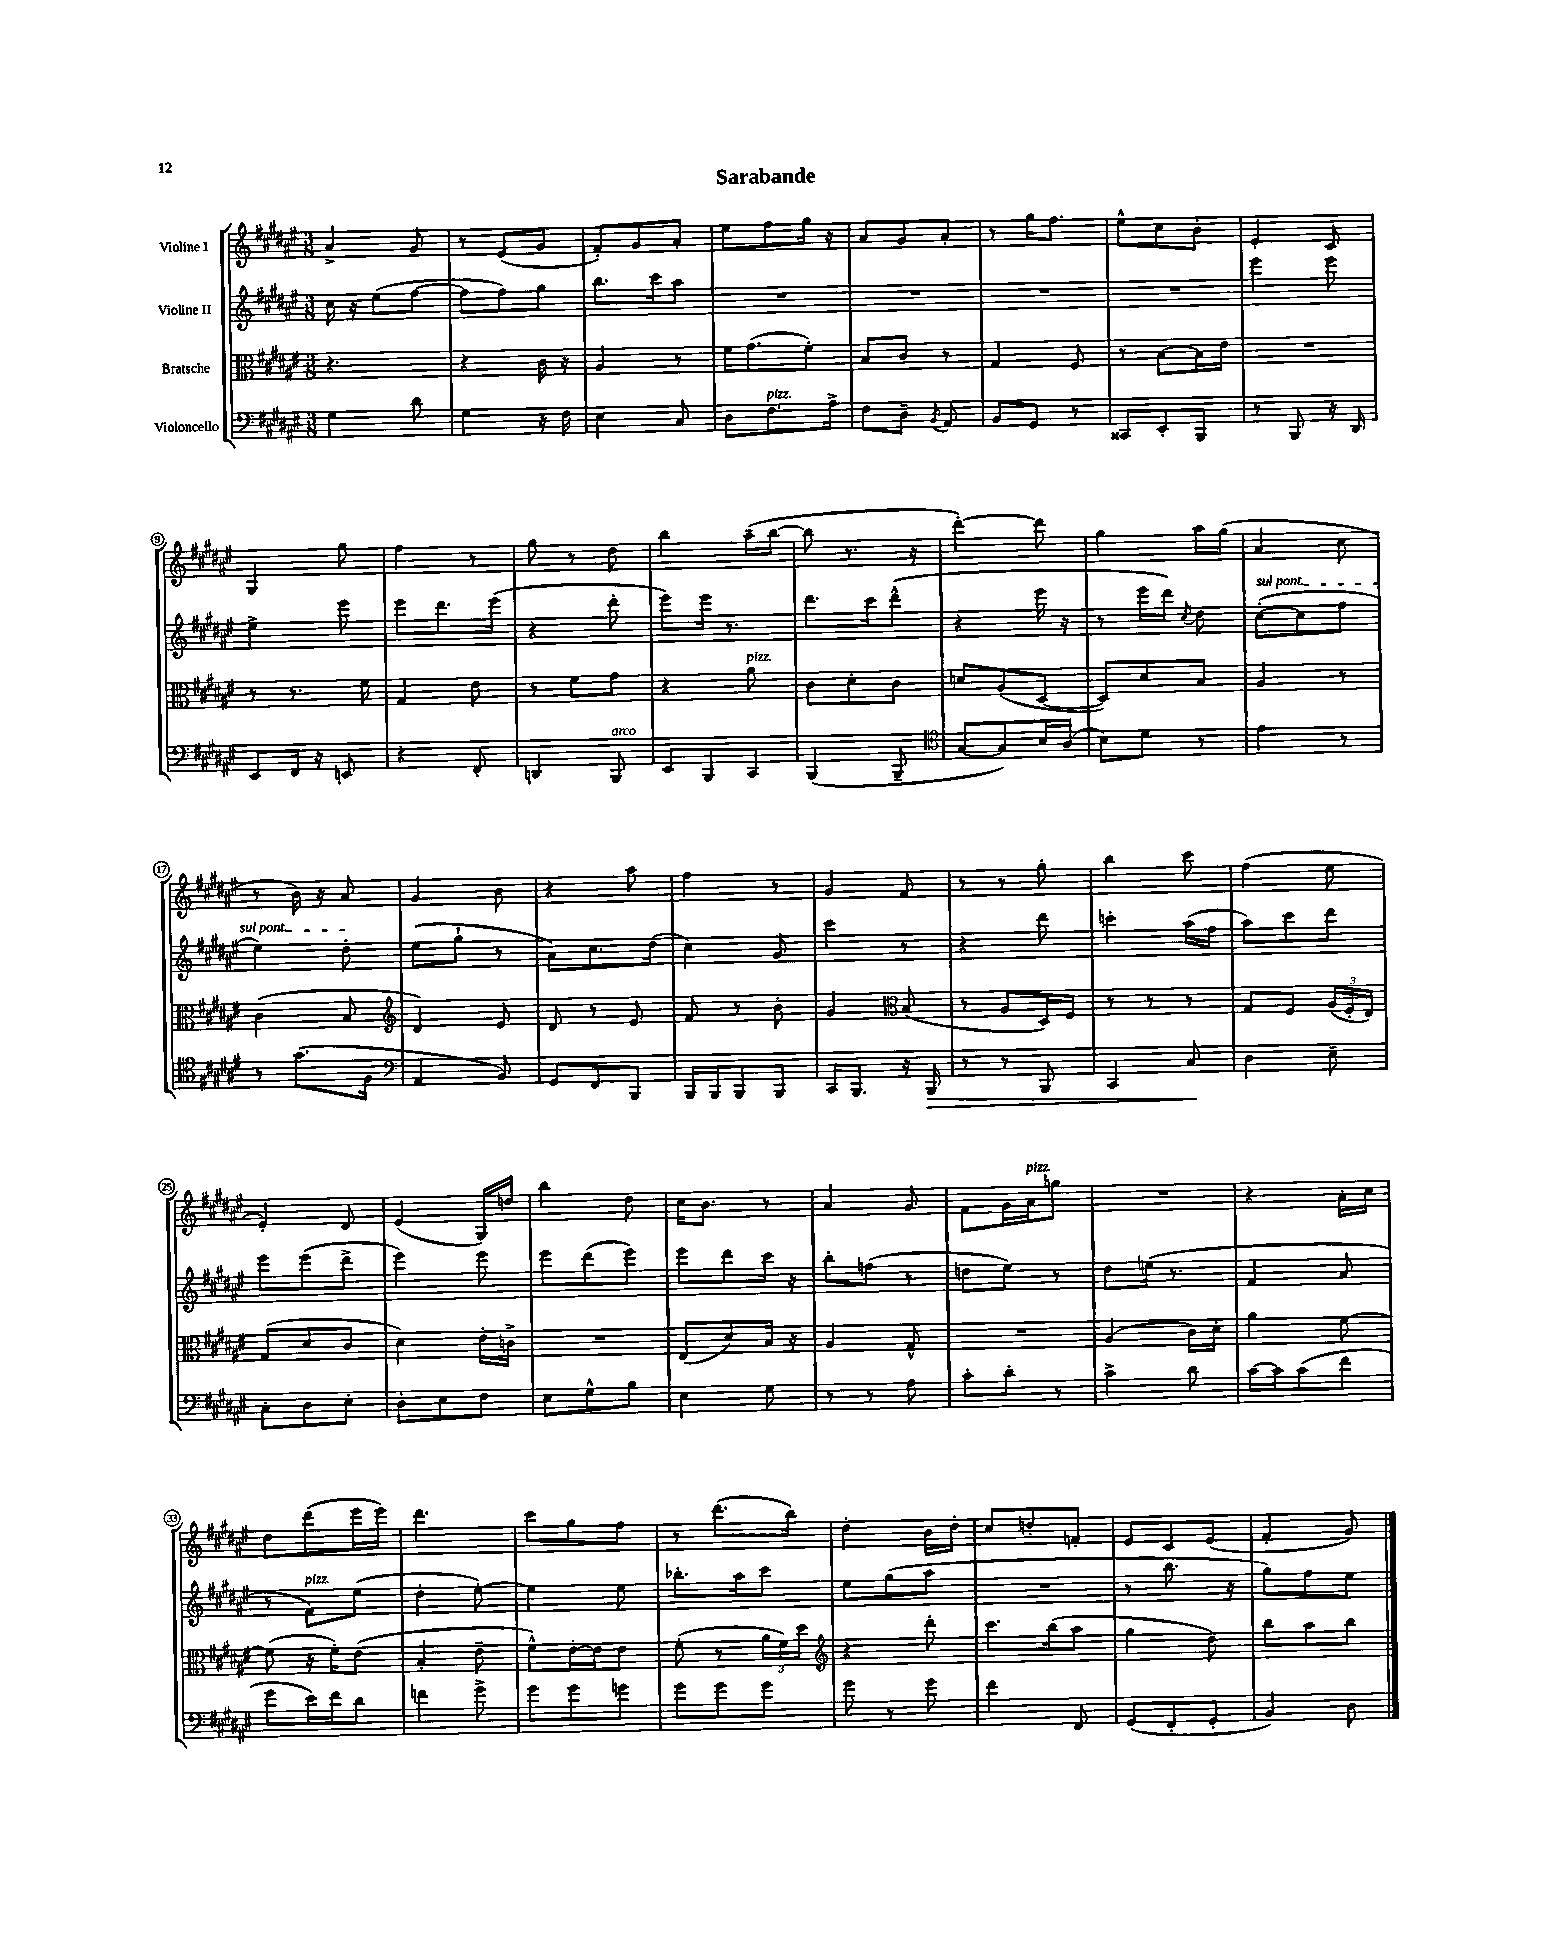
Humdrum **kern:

**kern	**dynam	**kern	**kern	**kern
*part4	*part4	*part3	*part2	*part1
*staff4	*staff4	*staff3	*staff2	*staff1
*I"Violoncello	*	*I"Bratsche	*I"Violine II	*I"Violine I
*clefF4	*	*clefC3	*clefG2	*clefG2
*k[f#c#g#d#a#e#]	*	*k[f#c#g#d#a#e#]	*k[f#c#g#d#a#e#]	*k[f#c#g#d#a#e#]
*M3/8	*	*M3/8	*M3/8	*M3/8
=1	=1	=1	=1	=1
4G#\	.	4.r	16cc#\	4a#^/
.	.	.	16r	.
.	.	.	(8ee#\L	.
8d#\	.	.	[8ff#\J	8g#/
=2	=2	=2	=2	=2
4G#\	.	4r	8ff#\L]	8r
.	.	.	8ff#\)	(8e#/L
16r	.	16c#\	8gg#\J	8g#/J
16F#\	.	16r	.	.
=3	=3	=3	=3	=3
4E#\	.	4A#/	8.bb\L	8f#'/L)
.	.	.	.	8g#/
.	.	.	16ccc#\k	.
8C#/	.	8r	8aa#\J	8a#'/J
=4	=4	=4	=4	=4
8D#\L	.	16f#\KL	4.r	8ee#\L
.	.	(8.g#\	.	.
!LO:TX:a:i:t=pizz.	!	!	!	!
8.F#\	.	.	.	8ff#\
.	.	8f#'\J)	.	16gg#\Jk
16A#^\Jk	.	.	.	16r
=5	=5	=5	=5	=5
8F#\L	.	8B/L	4.r	8a#/L
8D#~\J	.	8c#/J	.	8g#/
8qBB/	.	.	.	.
8AA#/	.	8r	.	8a#'/J
=6	=6	=6	=6	=6
8BB/L	.	4G#/	4.r	8r
8GG#/J	.	.	.	16gg#\KL
.	.	.	.	8.ff#\J
8r	.	8F#/	.	.
=7	=7	=7	=7	=7
8CC##X/L	.	8r	4.r	8ee#^^\L
8EE#'/	.	[8B\L	.	8cc#\
8BBB/J	.	16B\L]	.	8b'\J
.	.	16e#\JJ	.	.
=8	=8	=8	=8	=8
8r	.	4.r	4eee#\	4e#'/
8BBB/	.	.	.	.
16r	.	.	8eee#\	8c#/
16DD#/	.	.	.	.
!!LO:LB:g=z
=9	=9	=9	=9	=9
8EE#/L	.	8r	4ee#^\	4G#/
16FF#/Jk	.	8.r	.	.
16r	.	.	.	.
8EEn/	.	.	8eee#\	8gg#\
.	.	16f#\	.	.
=10	=10	=10	=10	=10
4r	.	4G#/	8eee#\L	4ff#\
.	.	.	8.ddd#\	.
8FF#'/	.	8e#\	.	8r
.	.	.	(16eee#\Jk	.
=11	=11	=11	=11	=11
4DDn/	.	8r	4r	8gg#\
.	.	8f#\L	.	8r
!LO:TX:a:i:t=arco	!	!	!	!
8BBB/	.	8g#\J	8ddd#'\	8dd#\
=12	=12	=12	=12	=12
8EE#/L	.	4r	8eee#\L)	4bb\
8BBB/	.	.	16eee#\Jk	.
.	.	.	8.r	.
!	!	!LO:TX:a:i:t=pizz.	!	!
8CC#/J	.	8a#\	.	(16aa#~\LL
.	.	.	.	[16bb\JJ
=13	=13	=13	=13	=13
(4BBB/	.	8c#\L	8.ddd#\L	8bb\]
.	.	8d#'\	.	8.r
.	.	.	16ccc#\k	.
8BBB~/	.	8c#\J	(8ddd#^^\J	.
.	.	.	.	16r
=14	=14	=14	=14	=14
*clefC4	*	*	*	*
[8G#/L	.	8dn/L	4r	[4ddd#'\)
8G#/])	.	(8A#/	.	.
16B/L	.	[8D#/J	16eee#\	8ddd#\]
(16A#/JJ	.	.	16r	.
=15	=15	=15	=15	=15
8B\L)	.	8D#/L])	8r	4gg#\
8d#\J	.	8d#/	16eee#\LL	.
.	.	.	16ddd#\JJ)	.
.	.	.	8qcc#/	.
8r	.	8B/J	8dd#\	16aa#\LL
.	.	.	.	(16gg#\JJ
=16	=16	=16	=16	=16
!	!	!	!LO:TX:a:i:t=sul pont.	!
4e#\	.	4A#/	([8cc#'\L	4a#/
.	.	.	8cc#\]	.
8r	.	8r	8ff#\J	8cc#\
!!LO:LB:g=z
=17	=17	=17	=17	=17
8r	.	(4c#\	4ee#\)	8r
(8.g#\L	.	.	.	16b\)
.	.	.	.	16r
.	.	8B/	8dd#'\	8a#/
16F#\Jk	.	.	.	.
=18	=18	=18	=18	=18
*clefF4	*	*clefG2	*	*
4AA#/	.	4d#/)	(8ee#\L	4g#/
.	.	.	8gg#`\J	.
8BB/)	.	8e#/	8r	8b\
=19	=19	=19	=19	=19
8GG#/L	.	8d#/	8a#\L)	4r
8FF#/	.	8r	8.cc#\	.
8BBB/J	.	8e#/	.	8aa#\
.	.	.	(16dd#\Jk	.
=20	=20	=20	=20	=20
16BBB/LL	.	8f#/	4cc#\)	4ff#\
16BBB/J	.	.	.	.
8BBB/	.	8r	.	.
8BBB/J	.	8b'\	8g#/	8r
=21	=21	=21	=21	=21
16CC#/KL	.	4g#/	4ccc#\	4g#/
8.BBB/J	.	.	.	.
*	*	*clefC3	*	*
16r	.	(8B/	8r	8f#/
!	!LO:HP:b	!	!	!
16BBB/	>	.	.	.
=22	=22	=22	=22	=22
8r	.	8r	4r	8r
8r	.	8A#/L	.	8r
8BBB/	.	16D#/L)	8ddd#\	8gg#'\
.	.	16F#/JJ	.	.
=23	=23	=23	=23	=23
4CC#/	.	8r	4cccn'\	4bb\
.	.	8r	.	.
8C#/	.	8r	(16aa#\LL	8ccc#\
.	.	.	16ff#\JJ	.
.	]	.	.	.
=24	=24	=24	=24	=24
4D#\	.	8G#/L	8aa#\L)	(4ff#\
.	.	8F#/J	8ccc#\	.
8E#~\	.	(24A#/LL	8ddd#\J	8ee#\
.	.	24F#'/	.	.
.	.	24E#/JJ)	.	.
!!LO:LB:g=z
=25	=25	=25	=25	=25
8C#'\L	.	(8G#/L	8eee#\L	4e#'/)
8D#\	.	8d#/	(8eee#\	.
8E#'\J	.	8c#/J	8ddd#^\J	8d#/
=26	=26	=26	=26	=26
8D#'\L	.	4d#\)	4eee#\)	(4e#/
8E#\	.	.	.	.
8F#\J	.	16e#'\LL	8eee#\	16G#/LL)
.	.	16cn^\JJ	.	16ddn/JJ
=27	=27	=27	=27	=27
8E#\L	.	4.r	8eee#\L	4bb\
8G#^^\	.	.	(8ddd#\	.
8B\J	.	.	8eee#\J)	8dd#\
=28	=28	=28	=28	=28
4E#\	.	(8E#/L	8eee#\L	16cc#\KL
.	.	.	.	8.b\J
.	.	8d#/)	8ddd#\	.
8G#\	.	16B/Jk	16ccc#\Jk	8r
.	.	16r	16r	.
=29	=29	=29	=29	=29
8r	.	4A#/	8bb'\L	4a#/
8r	.	.	(8ffn\J	.
8A#\	.	8G#^^/	8r	8g#/
=30	=30	=30	=30	=30
8c#'\L	.	4.r	8ddn\L	8f#\L
8d#'\J	.	.	8ee#\J)	16g#\L
!	!	!	!	!LO:TX:a:i:t=pizz.
.	.	.	.	16a#\J
8r	.	.	8r	8ggn\J
=31	=31	=31	=31	=31
4c#^\	.	(4A#/	8dd#\L	4.r
.	.	.	(16een\Jk	.
.	.	.	8.r	.
8d#\	.	16c#\LL)	.	.
.	.	16d#'\JJ	.	.
=32	=32	=32	=32	=32
[16c#\LL	.	4a#\	4f#/	4r
16c#\J]	.	.	.	.
(8c#\	.	.	.	.
8f#\J	.	[8f#\	8a#/	16a#'\LL
.	.	.	.	16cc#\JJ
!!LO:LB:g=z
=33	=33	=33	=33	=33
8g#\L	.	(8f#\]	8r	8dd#\L
!	!	!	!LO:TX:a:i:t=pizz.	!
16e#\L)	.	16r	8f#\L)	(8ddd#\
16f#\J	.	16f#'\KL)	.	.
8d#\J	.	(8e#\J	(8ee#\J	16eee#\L
.	.	.	.	16eee#\JJ)
=34	=34	=34	=34	=34
4fn\	.	4B'/	4dd#'\	4.ddd#\
8g#^\	.	8e#~\	[8ee#'\)	.
=35	=35	=35	=35	=35
8g#\L	.	8f#^^\L)	4ee#\]	8ccc#\L
8g#\	.	[16e#'\L	.	8gg#\
.	.	16e#\J]	.	.
8gn\J	.	8e#\J	8ee#\	8ff#\J
=36	=36	=36	=36	=36
8g#\L	.	(8f#'\	8.bb-X'\L	8r
8g#\	.	8r	.	(8.ddd#\L
.	.	.	16aa#\k	.
8g#\J	.	24a#\LL	8ccc#\J	.
.	.	24f#\)	.	.
.	.	.	.	16bb\Jk)
.	.	24dd#\JJ	.	.
=37	=37	=37	=37	=37
*	*	*clefG2	*	*
8g#\	.	4r	8ee#\L	4dd#'\
8r	.	.	(8gg#\	.
8g#\	.	8ddd#'\	8aa#\J	16b\LL
.	.	.	.	16dd#'\JJ
=38	=38	=38	=38	=38
4f#\	.	8.ccc#\L	4.r	8cc#/L
.	.	.	.	8ddn'/
.	.	(16bb\k	.	.
8FF#/	.	8aa#\J	.	8fn'/J
=39	=39	=39	=39	=39
(8GG#/L	.	4gg#\	8r	8e#/L
8FF#'/	.	.	8.bb\	8c#/
8GG#'/J	.	8dd#\)	.	(8e#/J
.	.	.	16r	.
=40	=40	=40	=40	=40
4BB/)	.	8bb\L	8gg#\L)	4f#'/
.	.	8aa#\	8ff#\	.
8D#\	.	8bb\J	8ee#\J	8g#/)
==	==	==	==	==
*-	*-	*-	*-	*-
